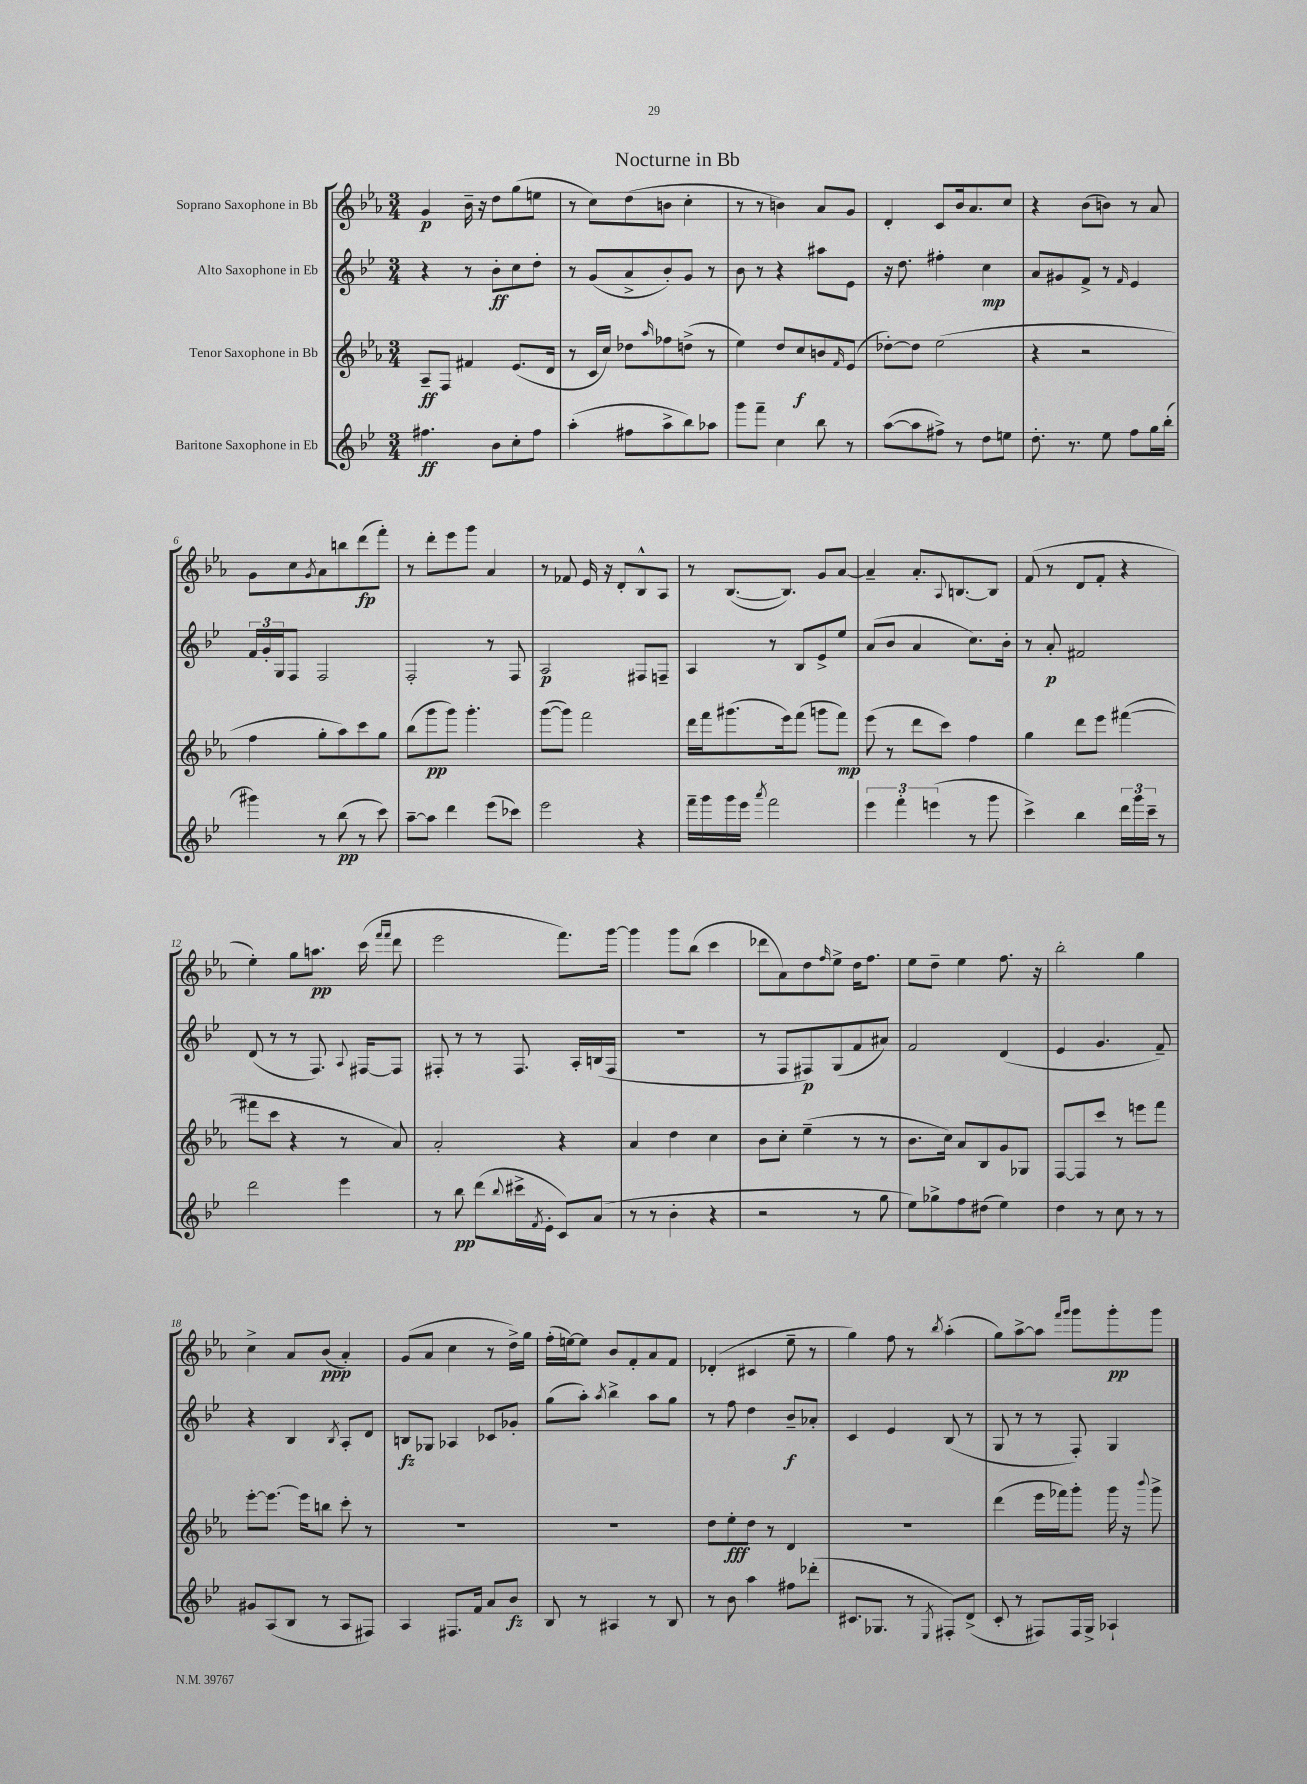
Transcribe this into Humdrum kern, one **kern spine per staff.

**kern	**kern	**kern	**kern
*staff4	*staff3	*staff2	*staff1
*clefG2	*clefG2	*clefG2	*clefG2
*k[b-e-]	*k[b-e-a-]	*k[b-e-]	*k[b-e-a-]
*M3/4	*M3/4	*M3/4	*M3/4
4.ff#	8A-~	4r	4g
.	8F	.	.
.	4f#	8r	16b-~
.	.	.	16r
8b-	.	8b-'	8dd
8cc'	(8.e-	8cc	(8gg
8ff#	.	8dd'	8ee
.	16d	.	.
=	=	=	=
(4aa'	8r	8r	8r
.	16c	(8g	8cc)
.	16cc)	.	.
8ff#	8dd-	8a^	(8dd
.	16qqaa-	.	.
8aa^	8ff-	8b-')	8b
8bb-)	(8dd^	8g	4cc'
8aa-	8r	8r	.
=	=	=	=
8ggg	4ee-)	8b-	8r
8fff~	.	8r	8r
4cc	8dd	4r	4b)
.	8cc	.	.
8bb-	8b	8aa#	8a-
.	16qqf	.	.
8r	(8e-	8e-	8g
=	=	=	=
([8aa	[8dd-')	16r	4d'
.	.	8.dd	.
8aa]	8dd-]	.	.
8ff#^)	(2ee-	4ff#'	8c
8r	.	.	16b-
.	.	.	8.a-
8dd	.	4cc	.
8ee	.	.	8cc
=	=	=	=
8.dd'	4r	8a	4r
.	.	8g#	.
8.r	.	.	.
.	2r	8f^	(8b-
8ee-	.	8r	8b)
.	.	16qqf	.
8ff	.	4e-	8r
16gg	.	.	8a-
(16bb-'	.	.	.
=	=	=	=
4ggg#)	4ff	24f	8g
.	.	24g'	.
.	.	24G	.
.	.	8F	8cc
.	.	.	8qg
8r	8gg'	2F	8a-
(8bb-	8aa-)	.	8bb
8r	8ccc	.	(8ddd
8ccc)	8gg	.	8fff')
=	=	=	=
[8aa~	(8bb-	2F'	8r
8aa]	8ggg	.	8ddd'
4ddd	8ggg)	.	8eee-
.	4.ggg'	.	8ggg
(8eee-	.	8r	4a-
8ccc-)	.	8F	.
=	=	=	=
2eee-	([8ggg	2A	8r
.	8ggg])	.	8f-
.	2fff	.	16e-
.	.	.	16r
.	.	.	8d'
4r	.	8F#	8B-^^
.	.	8F~	8A-
=	=	=	=
16fff~	16ddd	4A	8r
16ggg	16fff	.	.
16ggg	(8.ggg#	.	([8.B-
16eee-	.	.	.
8qaaa	.	.	.
2fff	.	8r	.
.	16eee-)	.	8.B-])
.	(8fff	8B-	.
.	8ggg	8e-^	8g
.	8fff)	8ee-	[8a-
=	=	=	=
6eee-	(8eee-	(8a	4a-~]
.	8r	8b-	.
6fff'	.	.	.
.	8ddd	4a	8.a-'
(6eee	.	.	.
.	8ccc)	.	.
.	.	.	8qqA-
.	.	.	[8.B
8r	4ff	8.cc)	.
8ggg	.	.	8B]
.	.	16b-'	.
=	=	=	=
4ccc^)	4gg	8r	(8f
.	.	8a'	8r
4bb-	8ddd	2f#	8d
.	8eee-	.	8f'
24ddd	([4fff#	.	4r
24ggg	.	.	.
24ccc~	.	.	.
8r	.	.	.
=	=	=	=
2ddd	8fff#]	(8d	4ee-')
.	8ccc	8r	.
.	4r	8r	8gg
.	.	8.F)	8.aa
4eee-	8r	.	.
.	.	8qqA	.
.	.	[16F#	(16ccc
.	.	.	16qqfff
.	.	.	16qqfff
.	8a-)	8F#]	8ddd
=	=	=	=
8r	2a-'	8F#'	2eee-
8bb-	.	8r	.
(8ddd	.	8r	.
8qqbb-	.	.	.
16ccc#^	.	8.F#	.
8qf	.	.	.
16e-'	.	.	.
8c)	4r	.	8.fff)
.	.	16A'	.
(8a	.	(16B	.
.	.	16F#	[16ggg
=	=	=	=
8r	4a-	2.r	4ggg]
8r	.	.	.
4b-'	4dd	.	8ggg
.	.	.	(8bb-
4r	4cc	.	4ccc
=	=	=	=
2r	8b-	8r	8ddd-
.	8cc'	8F	8a-)
.	(4ee-~	8F#)	8dd
.	.	.	16qqff
.	.	(8G	8ee-^
8r	8r	8f	16dd
.	.	.	8.ff
8gg	8r	8a#)	.
=	=	=	=
8ee-)	8.b-	2f	8ee-
8gg-^	.	.	8dd~
.	16cc)	.	.
8ff	8a-	.	4ee-
(8dd#	8B-	.	.
4ee-)	8g	(4d	8.ff
.	8G-	.	.
.	.	.	16r
=	=	=	=
4dd	[8F	4e-	2bb-'
.	8F]	.	.
8r	8ccc	4.g	.
8cc	8r	.	.
8r	8eee	.	4gg
8r	8fff	8f~)	.
=	=	=	=
8g#	[8eee-'	4r	4cc^
(8A	8.eee-_	.	.
8B-	.	4B-	8a-
.	16eee-]	.	.
8r	8bb	.	(8b-
.	.	8qB-	.
8A	8ccc'	8A'	4a-')
8F#)	8r	8d	.
=	=	=	=
4A	2.r	8B	(8g
.	.	8G-	8a-
8.F#	.	4A-	4cc
16f	.	.	.
8a	.	8c-	8r
8b-	.	8g-'	16dd^)
.	.	.	16gg
=	=	=	=
8B-	2.r	(8gg	(16ff'
.	.	.	[16ee)
8r	.	8aa')	8ee]
.	.	8qaa	.
4A#	.	4bb-^	8b-
.	.	.	8f'
8r	.	8aa	8a-
8B-	.	8gg	8f
=	=	=	=
8r	8dd	8r	(4d-'
8b-	8ee-'	8ff	.
4aa	8dd	4dd	4c#
.	8r	.	.
8ff#	4d	8b-~	8ee-~
(8ddd-'	.	8a-'	8r
=	=	=	=
8.c#	2.r	4c	4gg)
8.G-	.	.	.
.	.	4e-	8ff
8r	.	.	8r
8qE-	.	.	8qbb-
8F#')	.	(8B-	(4aa-'
(8d^	.	8r	.
=	=	=	=
8c'	(4ddd	8G	8gg)
8r	.	8r	[8aa-^
8F#)	16eee-	8r	8aa-]
.	16fff-)	.	.
.	.	.	16qqfff
.	.	.	16qqggg
16F#	8ggg'	8F')	8ggg
16G^	.	.	.
4A-`	16ggg	4G	8ggg'
.	16r	.	.
.	8qqbbb-	.	.
.	8ggg^	.	8ggg
==	==	==	==
*-	*-	*-	*-
